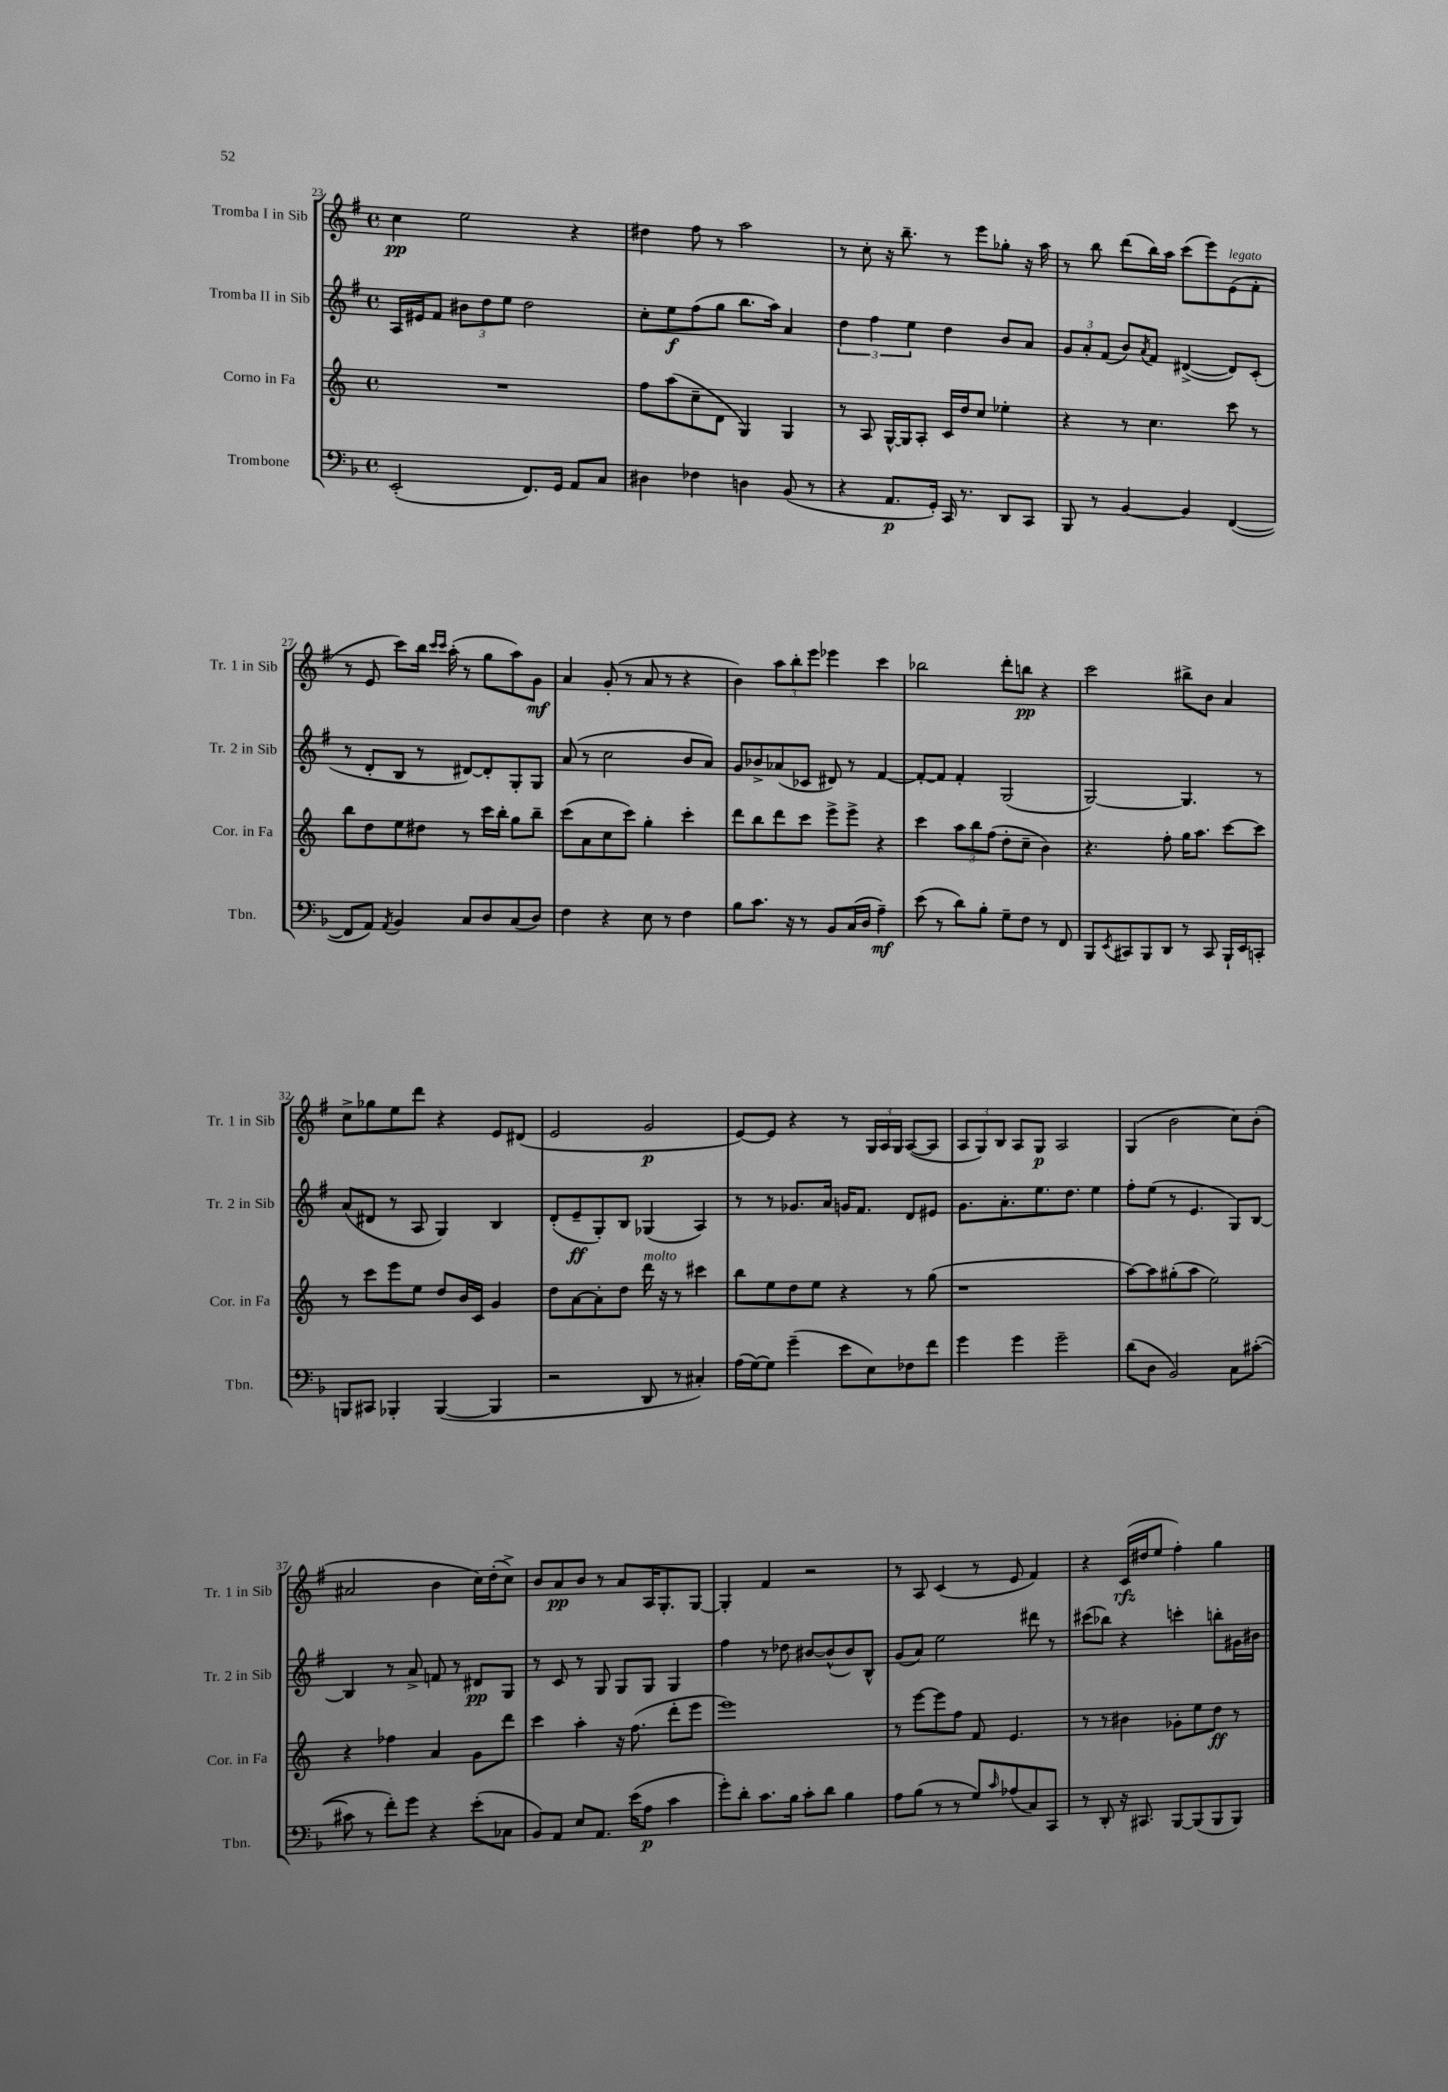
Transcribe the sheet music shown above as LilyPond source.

<<
\new StaffGroup <<
\new Staff = "s0" \with { instrumentName = "Tromba I in Sib" shortInstrumentName = "Tr. 1 in Sib" } {
    \clef treble \key g \major \defaultTimeSignature \time 4/4
    c''4\pp e''2 r4 |
    dis''4 fis''8 r8 a''2 |
    r8 c''8-. r16 b''8.-- r8 e'''8 ges''8-. r16 a''16 |
    r8 b''8 d'''8( b''16) a''16 c'''8( e'''8) e'8^\markup { \italic "legato" }( fis'8-. |
    r8 e'8 c'''8) b''16 \grace { c'''16 c'''16 } a''16-.( r8 g''8 a''8) g'8\mf |
    a'4 g'8-.( r8 a'8 r8 r4 |
    b'4) \tuplet 3/2 { a''8 b''8-. e'''8 } ees'''4 c'''4 |
    bes''2 d'''8-. b''8\pp r4 |
    c'''2 bis''8-> b'8 a'4 |
    c''8-> ges''8 e''8 d'''8 r4 e'8 dis'8( |
    e'2 g'2\p |
    e'8~) e'8 r4 r8 \tuplet 3/2 { g16 a16 g16 } a8~( a8 |
    \tuplet 3/2 { a8 g8) b8 } a8 g8\p a2 |
    g4( b'2 c''8) b'8-.( |
    ais'2 b'4 c''16) d''16-.( c''8->) |
    b'8 a'8\pp b'8 r8 a'8 a16 g8.-. g8~ |
    g4-. fis'4 r2 |
    r8 a8 c'4( r8 e'8 fis'4) |
    r4 c'16\rfz( dis''16 e''8 fis''4-.) g''4 \bar "|." |
}
\new Staff = "s1" \with { instrumentName = "Tromba II in Sib" shortInstrumentName = "Tr. 2 in Sib" } {
    \clef treble \key g \major \defaultTimeSignature \time 4/4
    a16 eis'16 fis'8 \tuplet 3/2 { bis'8 d''8 e''8 } d''2 |
    c''8-. e''8\f fis''8( g''8 b''8. a''16) a'4 |
    \tuplet 3/2 { d''4 fis''4 e''4 } d''4 b'8 a'8 |
    \tuplet 3/2 { g'8 a'8-. fis'8( } b'8) \acciaccatura { a'8 } fis'8 dis'4~->( dis'8) c'8-.( |
    r8 d'8-. b8 r8 dis'8~) dis'8-. g8-. g8 |
    a'8( r8 c''2 b'8 a'8) |
    g'8 bes'8-> aes'8( ces'8 dis'8) r8 fis'4~ |
    fis'8~-. fis'8 fis'4-. g2( |
    g2~) g4. r8 |
    a'8( dis'8 r8 a8 g4) b4 |
    d'8-.( e'8--\ff g8-.) b8 ges4( a4) |
    r8 r8 ges'8. a'16 g'16 fis'8. d'8 eis'8 |
    g'8. a'8.-. e''8. d''8. e''4 |
    fis''8-. e''8( r8 e'4. g8) b8~ |
    b4 r8 a'8-> f'8 r8 dis'8\pp g8 |
    r8 c'8 r8 g8 g8 g8 g4 |
    fis''4 r8 des''8 bis'8~ bis'8-^( bis'8) b8-^ |
    g'8( a'8) e''2 dis'''8 r8 |
    cis'''8( bes''8) r4 c'''4-. b''8-. gis'16 bis'16 \bar "|." |
}
\new Staff = "s2" \with { instrumentName = "Corno in Fa" shortInstrumentName = "Cor. in Fa" } {
    \clef treble \key c \major \defaultTimeSignature \time 4/4
    R1 |
    f''8 a''8( c''8-- d'8 g4) g4 |
    r8 a8 g16~-^ g16 a8-. c'16 d''16 c''8 ees''4-. |
    r4 r8 c''4. c'''8 r8 |
    b''8 d''8 e''8 dis''8 r8 c'''16 b''16-. g''8 b''8-- |
    c'''8( a'8 c''8 c'''8) g''4-. c'''4-. |
    d'''8 b''8 d'''8 c'''8 e'''8-> e'''8-> r4 |
    c'''4 \tuplet 3/2 { a''8 b''8 f''8( } d''8-. c''8-- b'4) |
    r4. f''8-. g''16 a''8. c'''8~ c'''8 |
    r8 c'''8 e'''8 e''8 d''8 b'16 c'16 g'4 |
    d''8 a'8~ a'8-. d''8 d'''16^\markup { \italic "molto" } r16 r8 cis'''4 |
    b''8 e''8 d''8 e''8 r4 r8 g''8( |
    r1 |
    a''8~) a''8 gis''8-.( a''8 e''2) |
    r4 fes''4 a'4 g'8 d'''8 |
    c'''4 a''4-. r16 f''8.( d'''8-. e'''8 |
    e'''1) |
    r8 e'''8~ e'''8 f''8 f'8 e'4. |
    r8 r8 bis'4 ges'8-. e''8 d''8\ff r8 \bar "|." |
}
\new Staff = "s3" \with { instrumentName = "Trombone" shortInstrumentName = "Tbn." } {
    \clef bass \key f \major \defaultTimeSignature \time 4/4
    e,2-.( f,8.) g,16 a,8 c8 |
    dis4 fes4 d4 bes,8( r8 |
    r4 a,8.\p g,16-.) c,16 r8. d,8 c,8 |
    bes,,8 r8 bes,4~ bes,4 f,4~( |
    f,8 a,8) \acciaccatura { a,8 } bes,4 c8 d8 c8( d8) |
    f4 r4 e8 r8 f4 |
    bes8 c'8. r16 r8 bes,8 c16( d16 a4--\mf) |
    e'8( r8 d'8) bes8-. g8-- f8 r8 f,8 |
    bes,,8 \acciaccatura { e,8 } cis,8 bes,,8 d,8 r8 cis,8 bes,,16-! e,16 c,8-. |
    b,,8 cis,8 bes,,4-. bes,,4~( bes,,4 |
    r2 d,8 r8 cis4-.) |
    a16( g16~) g8 g'4--( e'8 e8) fes8 f'8 |
    g'4 g'4 g'2-- |
    d'8( d8 bes,2) c8 cis'8~-.( |
    cis'8 r8 f'8-.) g'8 r4 e'8-.( ces8 |
    bes,8) a,8 e8 a,8. e'16( a8\p c'4 |
    g'8-.) d'8-. c'8. bes16 c'8-. d'8 bes4 |
    a8 bes8( r8 r8 g8) \grace { c'16 } aes8( c8) c,8 |
    r8 d,8-. r16 cis,8. bes,,8~ bes,,8( bes,,8 bes,,8) \bar "|." |
}
>>
>>
\layout { \context { \Score currentBarNumber = #23 } }
